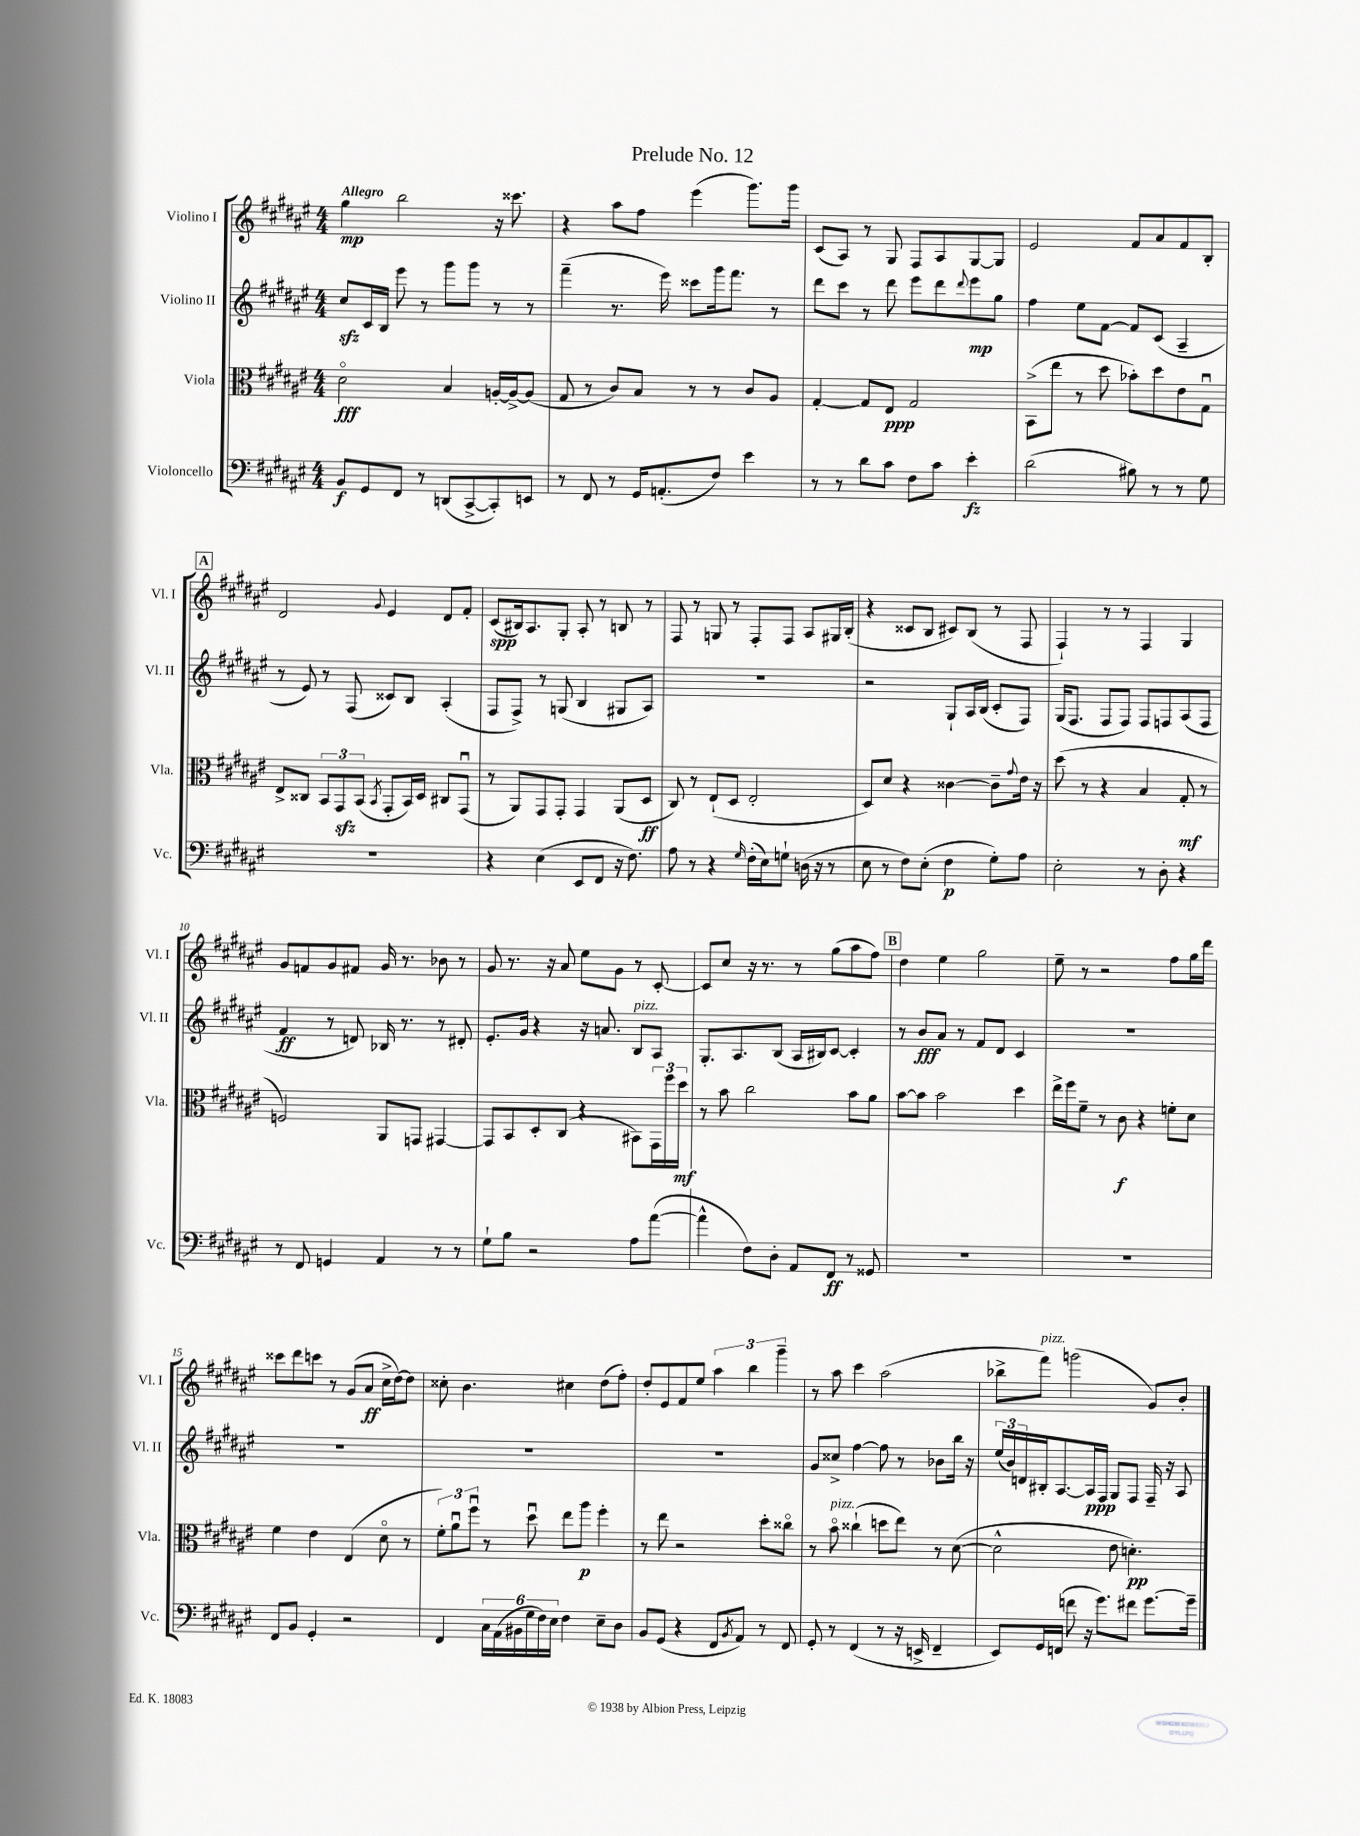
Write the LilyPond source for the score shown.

\header { title = "Prelude No. 12" }
<<
\new StaffGroup <<
\new Staff = "s0" \with { instrumentName = "Violino I" shortInstrumentName = "Vl. I" } {
    \clef treble \key fis \major \numericTimeSignature \time 4/4 \tempo "Allegro"
    gis''4\mp b''2 r16 cisis'''8. |
    r4 ais''8 fis''8 eis'''4( gis'''8.) gis'''16 |
    cis'8( ais8) r8 gis8 fis8 ais8 gis8~ gis8 |
    eis'2 fis'8 ais'8 fis'8 b8-. |
    \mark \markup { \box "A" } dis'2 \appoggiatura { gis'8 } eis'4 dis'8 fis'8-. |
    cis'8\spp( bis16) ais8. gis8-. ais8-. r8 b8 r8 |
    fis8 r8 g8 r8 fis8-. fis8 ais8 gis16 b16-.( |
    r4 cisis'8 b8 cis'8) b8( r8 fis8 |
    fis4-!) r8 r8 fis4 gis4 |
    gis'8 f'8 gis'8 fis'8 gis'16 r8. bes'8 r8 |
    gis'8 r8. r16 ais'8 eis''8 gis'8 r8 cis'8~-. |
    cis'8 cis''8 r16 r8. r8 gis''8( ais''8 fis''8) |
    \mark \markup { \box "B" } dis''4 eis''4 gis''2 |
    eis''8-- r8 r2 fis''8 gis''16 dis'''16 |
    cisis'''8 dis'''8 c'''8 r8 gis'8( ais'8\ff cis''16-> dis''16~) dis''8 |
    cisis''8-. b'4. cis''4 dis''8( fis''8-.) |
    dis''8-. eis'8 fis'8 eis''8 \tuplet 3/2 { ais''4 b''4 gis'''4-- } |
    r8 ais''8 cis'''4 ais''2( |
    bes''8-> fis'''8^\markup { \italic "pizz." }) g'''2( gis'8) b'8-. \bar "|." |
}
\new Staff = "s1" \with { instrumentName = "Violino II" shortInstrumentName = "Vl. II" } {
    \clef treble \key fis \major \numericTimeSignature \time 4/4
    cis''8\sfz cis'16 b16 eis'''8 r8 gis'''8 gis'''8 r8 r8 |
    fis'''4--( r8. eis'''16) cisis'''8 gis'''16 fis'''8. r8 |
    dis'''8 cis'''8 r8 dis'''8 eis'''8 dis'''8 \appoggiatura { dis'''8 } eis'''8\mp gis''8 |
    fis''4 eis''8 fis'8~ fis'8 cis'8( ais4-- |
    \mark \markup { \box "A" } r8 eis'8) r8 fis8( cisis'8) b8 ais4-.( |
    fis8 fis8->) r8 g8( b4 gis8 ais8) |
    R1 |
    r2 gis8-! ais16 b16( cis'8-. fis8) |
    gis16( fis8. fis8 fis8) fis8 f8 ais8( f8 |
    fis'4\ff r8 d'8) bes16 r8. r8 dis'8-. |
    eis'8.-. gis'16 r4 r16 a'8. b8^\markup { \italic "pizz." } ais8 |
    gis8.-. ais8. b8( ais16 bis16) cis'8~ cis'4-. |
    \mark \markup { \box "B" } r8 b'8\fff ais'8 r8 fis'8 dis'8 cis'4 |
    R1 |
    R1 |
    R1 |
    R1 |
    gis'8 cisis''8-> fis''4~ fis''8 r8 bes'8 b''16 r16 |
    \tuplet 3/2 { eis''16( b'16) d'16 } bis16-. ais8.~ ais16\ppp fis16 gis8 fis8 fis16-- r16 ais8 \bar "|." |
}
\new Staff = "s2" \with { instrumentName = "Viola" shortInstrumentName = "Vla." } {
    \clef alto \key fis \major \numericTimeSignature \time 4/4
    dis'2\flageolet\fff b4 a16~-. a16~-> a8( |
    gis8 r8 cis'8) b8 r8 r8 cis'8 ais8 |
    gis4~-. gis8 eis8\ppp gis2 |
    b,8->( eis''8 r8 dis''8 bes'8-.) dis''8 eis'8 gis8\downbow |
    \mark \markup { \box "A" } eis8-> cisis8 \tuplet 3/2 { b,8 gis,8\sfz b,8( } \acciaccatura { b,8 } gis,8-. b,16) dis16 cis8 gis,8\downbow( |
    r8 ais,8) gis,8 gis,8-. gis,4 ais,8( dis8\ff |
    cis8) r8 eis8-!( dis8 eis2-. |
    dis8) dis'8 r4 cisis'4~ cisis'8-- \appoggiatura { gis'8 } eis'16 r16 |
    dis''8( r8 r4 b4 gis8-.\mf r8 |
    f2) ais,8 g,8 gis,4~ |
    gis,8 b,8 dis8-. cis8( r4 bis,8) \tuplet 3/2 { gis,16 fis''16 dis''16\mf } |
    r8 b'8 cis''2 b'8 ais'8 |
    \mark \markup { \box "B" } b'8~ b'8 b'2 dis''4 |
    eis''16-> fis''16 fis'8-- r8 cis'8\f r4 f'8-. dis'8 |
    fis'4 eis'4 eis4( dis'8\flageolet r8 |
    \tuplet 3/2 { fis'8-.) ais'8\downbow fis''8\downbow } r8 dis''8\downbow eis''8 ais''8\p fis''4-. |
    r8 eis''8 r2 dis''8-. cisis''8\flageolet |
    r8 b'8\flageolet^\markup { \italic "pizz." } cisis''4-!( d''8 eis''8) r8 dis'8~( |
    dis'2-^ eis'8 d'4.-.\pp) \bar "|." |
}
\new Staff = "s3" \with { instrumentName = "Violoncello" shortInstrumentName = "Vc." } {
    \clef bass \key fis \major \numericTimeSignature \time 4/4
    b,8\f gis,8 fis,8 r8 d,8( cis,8~-> cis,8-.) e,8 |
    r8 fis,8 r8 gis,16 a,8.-.( fis8) eis'4 |
    r8 r8 dis'8 cis'8 fis8 cis'8 eis'4-.\fz |
    dis'2( bis8) r8 r8 gis8 |
    \mark \markup { \box "A" } R1 |
    r4 eis4( eis,8 fis,8 r16 fis8.) |
    ais8 r8 r4 \grace { gis16 } fis16-.( eis16) g8-! d16( r16 r8 |
    eis8 r8 fis8) eis8-.( fis4\p gis8-.) ais8 |
    eis2-. r8 dis8-. r4 |
    r8 fis,8 g,4 ais,4 r8 r8 |
    gis8-! b8 r2 ais8 ais'8~( |
    ais'4-^ fis8) dis8-. ais,8 fis,8\ff r8 gisis,8 |
    \mark \markup { \box "B" } R1 |
    R1 |
    fis,8 b,8 gis,4-. r2 |
    fis,4 \tuplet 6/4 { cis16 ais,16( bis,16 gis16 fis16) eis16 } fis4 eis8-- dis8 |
    b,8 gis,8( r4 fis,8 \acciaccatura { b,8 } ais,8) r8 fis,8 |
    gis,8-. r8 fis,4( r8 r16 e,16-> fis,4-- |
    eis,8) gis,16 f,16( f'8 r16 gis'8.) fis'8 gis'8.~ gis'16-- \bar "|." |
}
>>
>>
